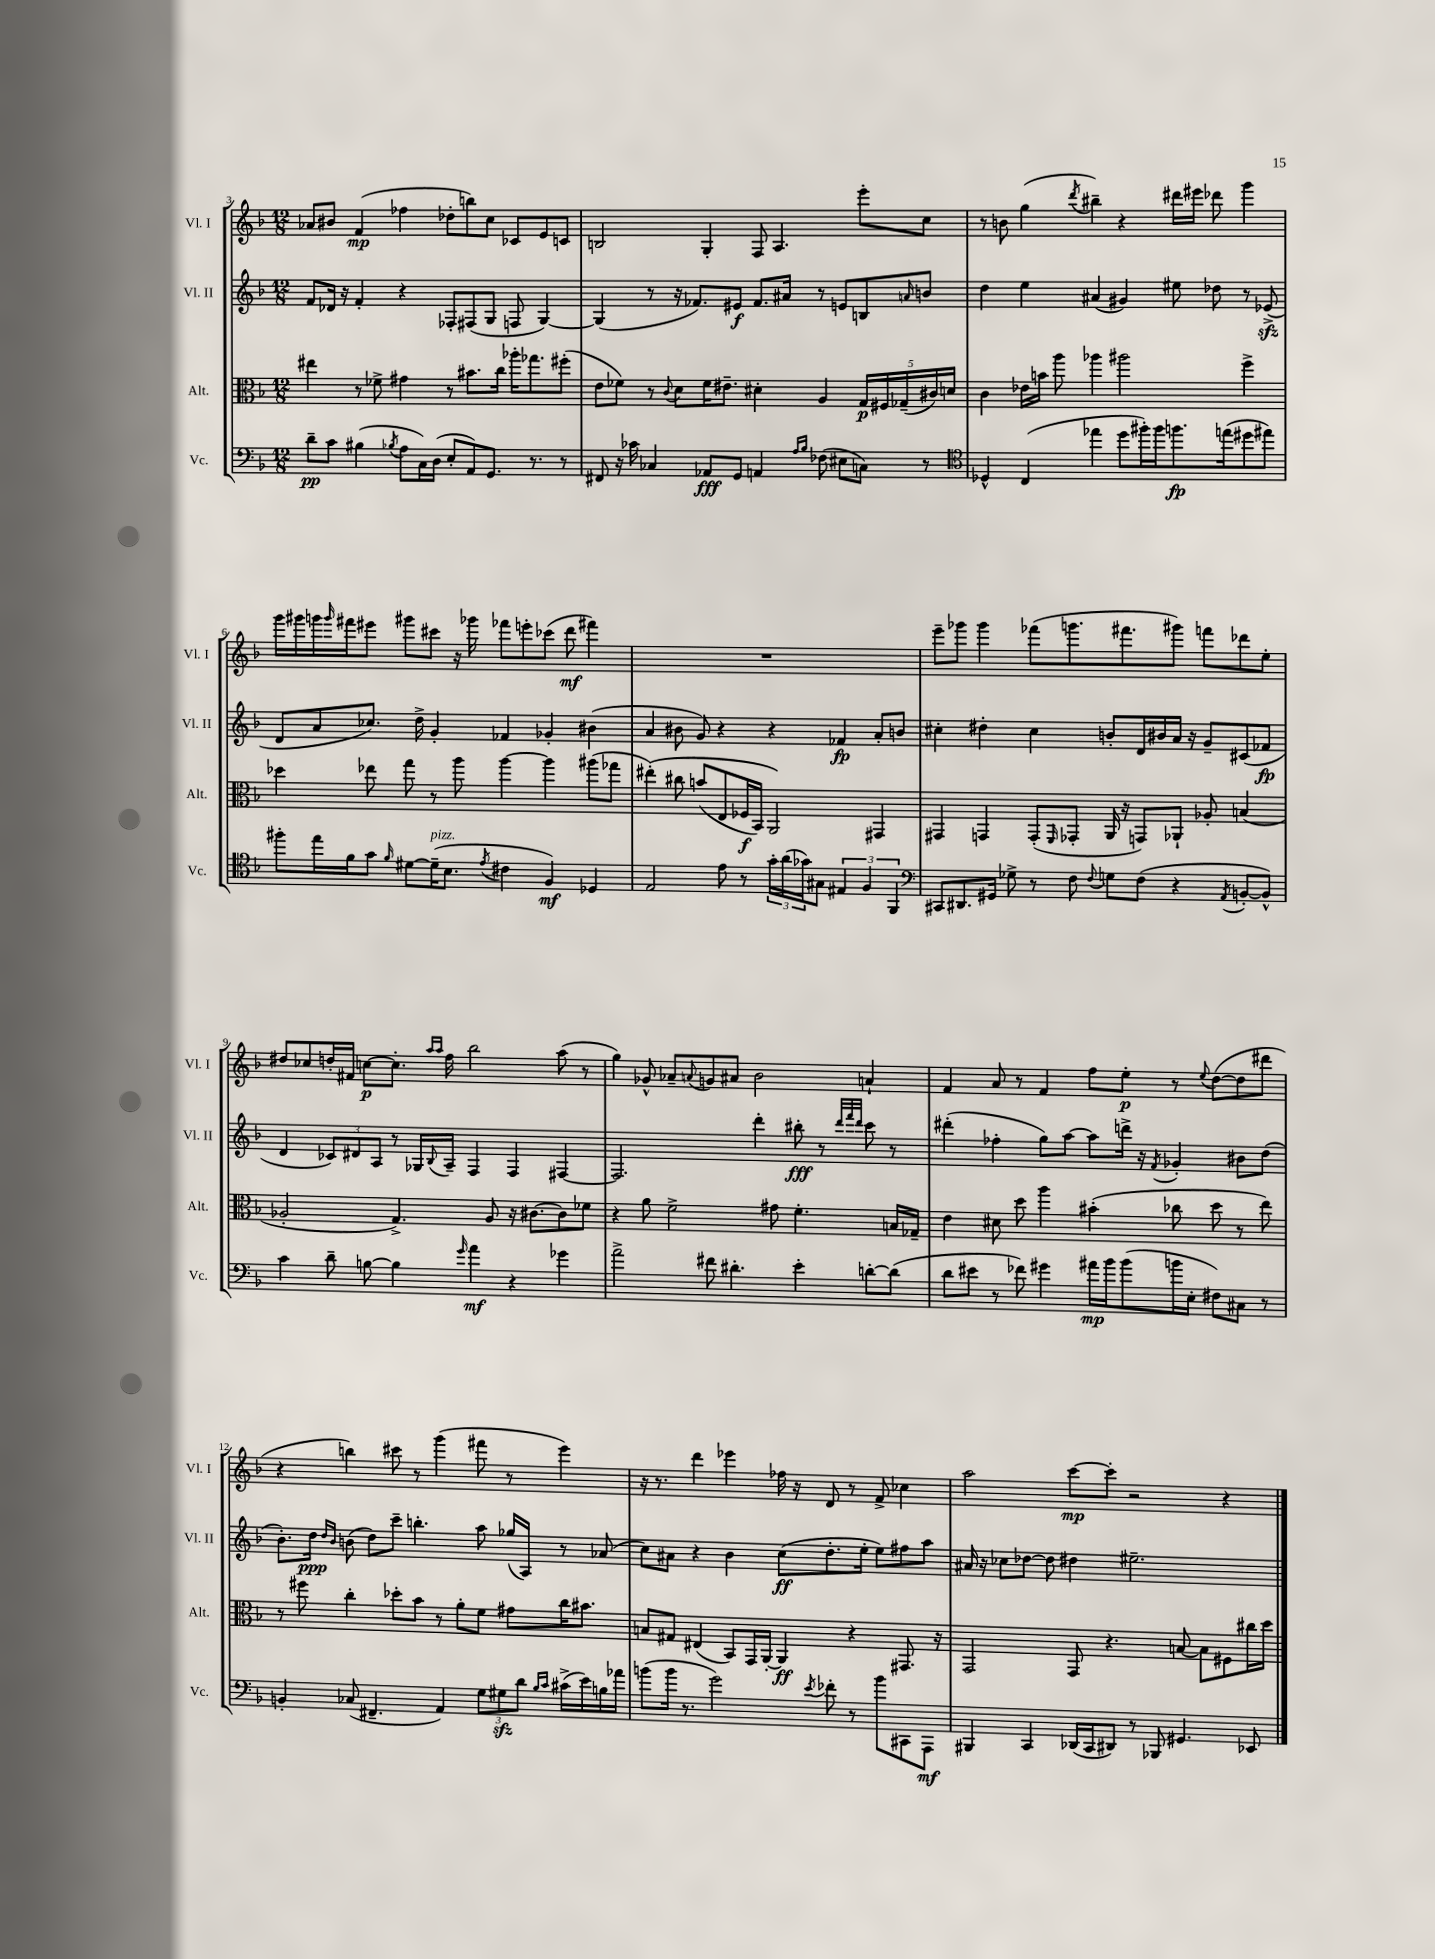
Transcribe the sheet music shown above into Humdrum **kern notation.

**kern	**kern	**kern	**kern
*staff4	*staff3	*staff2	*staff1
*clefF4	*clefC3	*clefG2	*clefG2
*k[b-]	*k[b-]	*k[b-]	*k[b-]
*M12/8	*M12/8	*M12/8	*M12/8
8d~	4ee#	8f	8a-
8c	.	16d-	8b#
.	.	16r	.
(4B#	8r	4f'	(4f
.	8f-^	.	.
8qB-	.	.	.
8A	4g#	4r	4ff-
16C)	.	.	.
(16D	.	.	.
8E'	8r	8F-'	8dd-'
8AA)	8.b#	(8F#	8bb)
8.GG	.	8G	8cc
.	16cc	.	.
.	16aa-'	8F	8c-
8.r	8.gg-	.	.
.	.	[4G)	8e
8r	(8ff#'	.	8c
=	=	=	=
8FF#	8e	(4G]	2B
16r	8f-)	.	.
16c-	.	.	.
4C-	8r	8r	.
.	8qqc	.	.
.	8d	16r	.
.	.	8.f-)	.
8AA-	16f-	.	4G'
.	8.e#~	.	.
8GG	.	8e#	.
4AA	4d#'	8.f-	8F
.	.	.	4.A
.	.	16a#	.
16qqA	.	.	.
16qqB-	.	.	.
(8F-	4A	8r	.
8E#	.	8e	.
8C)	20G	8B	8eee'
.	20F#	.	.
.	(20G-~	.	.
.	.	16qqa	.
8r	.	8b	8cc
.	20c#)	.	.
.	20d	.	.
=	=	=	=
*clefC4	*	*	*
4D-^^	4c	4dd	8r
.	.	.	8b
(4C	16e-	4ee	(4gg
.	16b	.	.
.	8aa	.	.
.	.	.	8qddd
4ee-	4aa-	(4a#	4bb#~)
8dd	2aa#	4g#)	4r
16ff#')	.	.	.
16ff#	.	.	.
8.ff	.	8ee#	16ddd#
.	.	.	16eee#
.	.	8dd-	8ddd-
(16ee	.	.	.
8dd#	4ff^	8r	4ggg
8ee#)	.	(8e-^	.
=	=	=	=
8ff#'	4dd-	8d	16ggg
.	.	.	16ggg#
16ee	.	8a	16ggg
.	.	.	16qqggg
16f	.	.	16fff#
8g	8ee-	8.cc-)	8eee#
16qqf	.	.	.
[8d#	8gg	.	8ggg#
.	.	16dd^	.
(16d#~]	8r	4g'	8ccc#
8.B-	.	.	.
.	8aa	.	16r
.	.	.	16ggg-
8qe	.	.	.
4c#	[4aa	4f-	8fff-
.	.	.	8eee'
4F)	4aa]	4g-'	(8ccc-
.	.	.	8ddd
4D-	(8aa#	(4b#	4fff#)
.	8gg-	.	.
=	=	=	=
2E	&(4ee#')	4a	1.r
.	8cc#	8b#	.
.	(8b	8g)	.
8e	8E	4r	.
8r	16F-	.	.
.	16BB-)	.	.
24g'	2AA&)	4r	.
(24a	.	.	.
24g-)	.	.	.
8G#	.	.	.
6E#	.	4f-	.
6F	.	.	.
.	4GG#	8a'	.
6FF	.	.	.
.	.	8b	.
=	=	=	=
*clefF4	*	*	*
8CC#	4GG#	4cc#'	8eee~
8.DD#	.	.	8ggg-
.	4GG	4dd#'	4ggg-
16GG#	.	.	.
8G-^	.	.	.
8r	(8GG'	4cc#	(8fff-
.	16qqFF	.	.
8F	8GG-'	.	8.ggg
8qqF	.	.	.
8G	16AA	8b'	.
.	16r	.	8.fff#
(8F	8GG)	16d	.
.	.	16b#	.
4r	8AA-`	16a	8ggg#)
.	.	16r	.
.	8A-'	8g~	8fff
8qAA	.	.	.
[8BB'	(4B	(8c#	8ddd-
8BB^^])	.	8f-	8ee'
=	=	=	=
4c	2A-'	4d	8dd#
.	.	.	8cc-
8d~	.	12c-)	16dd'
.	.	.	16f#
.	.	12d#	.
[8B	.	.	[8cc
.	.	12A	.
4B]	4.G^)	8r	8.cc']
.	.	16G-	.
.	.	.	16qqaa
.	.	8qqB-	16qqaa
.	.	16A~	16ff
16qqg	.	.	.
4a	.	4F	2bb-
.	8A-	.	.
4r	16r	4F	.
.	[8.c#	.	.
4g-	8c#]	[4F#	(8aa
.	8f-	.	8r
=	=	=	=
2a^	4r	2.F#]	4gg)
.	8a	.	8g-^^
.	2f^	.	8a-~
.	.	.	8qqa
8f#	.	.	8g
4.d#'	.	.	8a#
.	.	4ddd'	2b-
.	8g#	.	.
4e'	4.f'	8bb#'	.
.	.	8r	.
.	.	32qqddd	.
.	.	32qqfff	.
.	.	32qqddd	.
[8d'	.	8ccc	4a`
(8d]	16B	8r	.
.	16G-~	.	.
=	=	=	=
8d	4e	(4ddd#'	4f
8e#	.	.	.
8r	8d#	4ff-'	8a
8f-)	8dd	.	8r
4g#	4aa	8gg)	4f
.	.	[8aa	.
16a#	(4b#'	8aa]	8ff
16b-	.	.	.
(8b-	.	16ddd^	8ee'
.	.	16r	.
.	.	8qf	.
16b	8cc-	4g-'	8r
16E'	.	.	.
.	.	.	8qqee
8F#)	8dd	.	([8dd
8C#	8r	8b#	8dd]
8r	8ee)	(8dd	8ddd#
=	=	=	=
4BB'	8r	8.b-')	4r
.	8ff#	.	.
.	.	16dd	.
.	.	16qqdd	.
.	.	16qqb-	.
(8C-	4cc'	(8b	4bb)
4.FF#~	.	8dd)	.
.	8dd-'	8ccc~	8ccc#
.	8b-	4.bb'	8r
4AA)	8r	.	(4ggg
.	8a'	.	.
12G	8f	8aa	8fff#
12G#	.	.	.
.	8g#	(16gg-	8r
12d	.	.	.
.	.	16A)	.
16qqB-	.	.	.
16qqc	.	.	.
(16c#^	16cc	8r	4eee)
16e)	8.b#	.	.
16B	.	(8a-	.
16a-	.	.	.
=	=	=	=
(8b	8B	8cc)	16r
.	.	.	8.r
16b	8G#	8a#	.
8.r	.	.	.
.	(4E#	4r	4ddd
2g)	.	.	.
.	8BB-)	4b-	4eee-
.	16GG	.	.
.	[16AA'	.	.
.	4AA]	(8cc	16ff-
.	.	.	16r
8qe	.	.	.
8f-'	.	8.dd'	8d
8r	4r	.	8r
.	.	16ee'	.
8b	.	8ee)	8f^
8CC#	8.GG#	8ff#	4cc-
8AAA	.	8aa	.
.	16r	.	.
=	=	=	=
4BBB#	2GG	16a#	2aa
.	.	16r	.
.	.	8cc-	.
4CC	.	[8dd-	.
.	.	8dd-]	.
(16DD-	8GG	4dd#	[8ccc
16CC	.	.	.
8DD#)	4.r	.	8ccc']
8r	.	2.ee#~	2r
8BBB-	.	.	.
4.GG#	[8B	.	.
.	8B]	.	.
.	8F#	.	4r
8EE-	16cc#	.	.
.	16dd	.	.
==	==	==	==
*-	*-	*-	*-
